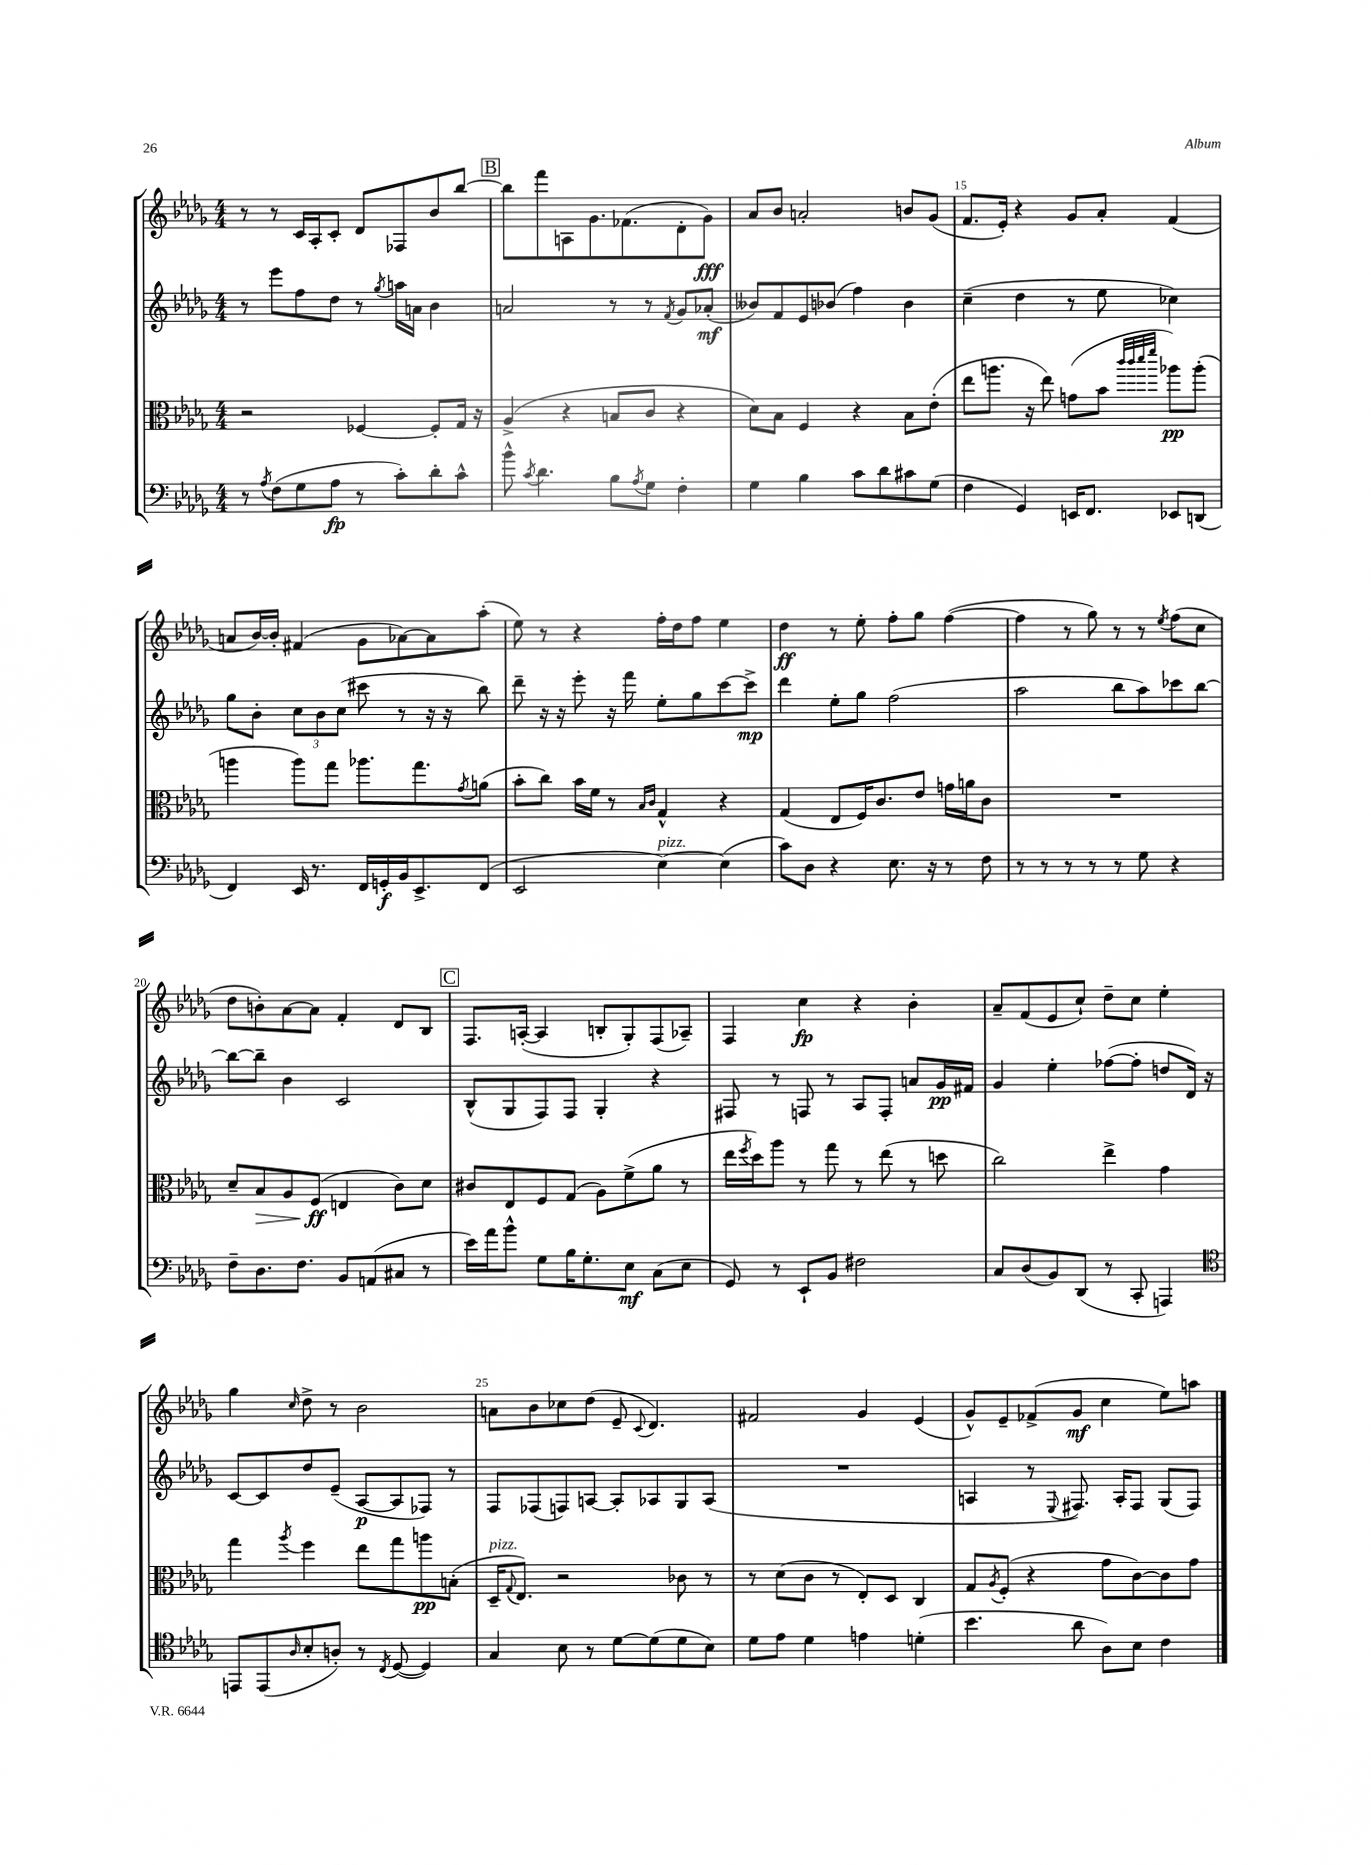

**kern	**kern	**kern	**kern
*staff4	*staff3	*staff2	*staff1
*clefF4	*clefC3	*clefG2	*clefG2
*k[b-e-a-d-g-]	*k[b-e-a-d-g-]	*k[b-e-a-d-g-]	*k[b-e-a-d-g-]
*M4/4	*M4/4	*M4/4	*M4/4
8r	2r	8r	8r
8qA-/	.	.	.
(8F\L	.	8eee-\L	8r
8G-\	.	8ff\	16c/LL
.	.	.	16A-'/J
8A-\J	.	8dd-\J	8c'/J
8r	[4F-/	8r	8d-/L
.	.	8qgg-/	.
8c'\L)	.	16aa\LL	8F-/
.	.	16a\JJ	.
8d-'\	8F-'/]L	4b-\	8b-/
8c^^\J	16G-/Jk	.	[8bb-/J
.	16r	.	.
=	=	=	=
8b-^^\	(4A-^/	2a/	8bb-\]L
8qc/	.	.	.
4.d-\	.	.	8fff\
.	4r	.	8A\
.	.	.	8.g-\
8B-\L	8B/L	8r	.
.	.	.	(8.f-\
8qA-/	.	.	.
8G-\J	8c/J	8r	.
.	.	8qf/	.
4F'\	4r	8g-/L	8d-'\
.	.	(8a-'/J	8g-\J)
=	=	=	=
4G-\	8d-\L)	8b--/L)	8a-/L
.	8B-\J	8f/	8b-/J
4B-\	4F/	8e-/	2a'/
.	.	(8b-/J	.
8c\L	4r	4ff\)	.
8d-\	.	.	.
8c#\	8B-\L	4b-\	8b/L
(8G-\J	(8e-'\J	.	(8g-/J
=	=	=	=
4F\	8ee-\L	(4cc~\	8.f/L
.	8.aa\J	.	.
.	.	.	16e-'/Jk)
4GG-/)	.	4dd-\	4r
.	16r	.	.
.	8ee-\)	.	.
16EE/LK	(8g\L	8r	8g-/L
8.FF/J	.	.	.
.	8b-\J	8ee-\	8a-'/J
.	32qqccc/LLL	.	.
.	32qqccc/	.	.
.	32qqddd-/	.	.
.	32qqfff/JJJ	.	.
8EE-/L	8aa-\L)	4cc-\)	(4f/
(8DD/J	(8aa-'\J	.	.
=	=	=	=
4FF/)	4aa\	8gg-\L	8a/L
.	.	8b-'\J	[16b-/L)
.	.	.	16b-'/]JJ
16EE-/	8aa\L)	12cc\L	(4f#/
8.r	.	.	.
.	.	12b-\	.
.	8gg-\J	.	.
.	.	(12cc\J	.
16FF/LL	8.aa-\L	8ccc#\	8g-\L
16GG'/	.	.	.
16BB-/J	.	8r	[8a-\)
8.EE-^/	8.gg-\	.	.
.	.	16r	8a-\]
.	.	16r	.
.	8qg-/	.	.
(8FF/J	(8a\J	8bb-\)	(8aa-'\J
=	=	=	=
2EE-/	8b-'\L	8ddd-~\	8ee-\)
.	8cc\J)	16r	8r
.	.	16r	.
.	16b-\LL	8eee-'\	4r
.	16f\JJ	.	.
.	8r	16r	.
.	.	16fff\	.
.	16qqB-/LL	.	.
.	16qqc/JJ	.	.
[4E-\)	4G-^^/	8ee-'\L	16ff'\LL
.	.	.	16dd-\J
.	.	8gg-\	8ff\J
(4E-\]	4r	[8ccc\	4ee-\
.	.	8ccc^\]J	.
=	=	=	=
8c\L)	(4G-/	4ddd-\	4dd-\
8D-\J	.	.	.
4r	8E-/L	8ee-'\L	8r
.	16F/K)	8gg-\J	8ee-'\
.	8.c/	.	.
8.E-\	.	(2ff\	8ff'\L
.	8e-/J	.	8gg-\J
16r	.	.	.
8r	16g\LL	.	([4ff\
.	16a\J	.	.
8F\	8c\J	.	.
=	=	=	=
8r	1r	2aa-\	4ff\]
8r	.	.	.
8r	.	.	8r
8r	.	.	8gg-\)
8r	.	8bb-\L	8r
8G-\	.	8aa-\)	8r
.	.	.	8qee-/
4r	.	8ccc-\	(8ff\L
.	.	[8bb-\J	8cc\J
=	=	=	=
8F~\L	8d-~/L	8bb-\_L	8dd-\L
8.D-\	8B-/	8bb-~\]J	8b'\)
.	8A-/	4b-\	[8a-\
8.F\J	.	.	.
.	(8F/J	.	8a-\]J
8BB-/L	4E/	2c/	4f'/
(8AA/	.	.	.
8C#/J	8c\L)	.	8d-/L
8r	8d-\J	.	8B-/J
=	=	=	=
16e-\LL)	8c#/L	(8B-^^/L	8.F/L
16a-\J	.	.	.
8b-^^\J	8E-/	8G-/	.
.	.	.	([16A'/Jk
8G-\L	8F/	8F/)	4A/]
16B-\K	(8G-/J	8F/J	.
8.G-'\	.	.	.
.	8A-\L)	4G-'/	8B'/L
8E-\J	(8f^\	.	8G-'/)
(8C\L	8a-\J	4r	(8F/
8E-\J	8r	.	8A-~/J)
=	=	=	=
8GG-/)	16ee-\LL	8F#/	4F/
.	8qff/	.	.
.	16dd-\J)	.	.
8r	8aa-\J	8r	.
8EE-`/L	8r	8F/	4cc\
8BB-/J	8gg-\	8r	.
2F#\	8r	8A-/L	4r
.	(8ee-\	8F'/J	.
.	8r	8a/L	4b-'\
.	8dd\	16g-/L	.
.	.	16f#/JJ	.
=	=	=	=
8C/L	2cc\)	4g-/	8a-~/L
(8D-/	.	.	(8f/
8BB-/)	.	4ee-'\	8e-/
(8DD-/J	.	.	8cc`/J)
8r	4ee-^\	([8ff-\L	8dd-~\L
8CC'/	.	8ff-'\]J	8cc\J
4AAA/)	4g-\	8dd/L	4ee-'\
.	.	16d-/Jk)	.
.	.	16r	.
=	=	=	=
*clefC4	*	*	*
8EE/L	4gg-\	[8c/L	4gg-\
(8EE/	.	8c/]	.
16qqA-/	8qaa-/	.	16qqcc/
8B-'/	4ff\	8dd-/	8dd-^\
8A'/J)	.	(8e-~/J	8r
8r	8ee-\L	[8A-/L	2b-\
8qC/	.	.	.
([8D-/	8gg-\	8A-/]	.
4D-/])	8aa\	8F-/J)	.
.	(8B'\J	8r	.
=	=	=	=
4G-/	16D-~/LK	8F/L	8a\L
.	8qqG-/	.	.
.	8.E-/J)	.	.
.	.	(8F-/	8b-\
8B-\	2r	8F/)	8cc-\
8r	.	[8A/J	(8dd-\J
[8d-\L	.	8A'/]L	8e-~/
.	.	.	8qqc/
(8d-\]	.	8A-/	4.d-/)
8d-\	8c-\	8G-/	.
8B-\J)	8r	(8A-/J	.
=	=	=	=
8d-\L	8r	1r	2f#/
8e-\J	(8d-\L	.	.
4d-\	8c\J	.	.
.	8r	.	.
4e\	8E-'/L)	.	4g-/
.	8D-/J	.	.
(4d'\	4C/	.	(4e-/
=	=	=	=
4.b-\	8G-/L	4A/	8g-^^/L)
.	8qA-/	.	.
.	(8F'/J	.	8e-~/
.	4r	8r	(8f-^/
.	.	8qqE-/	.
8a-\	.	8.F#/)	8g-/J
8A-\L)	8g-\L	.	4cc\
.	.	16A'/LK	.
8B-\J	[8c\)	8F#/J	.
4c\	8c\]	(8G-/L	8ee-\L)
.	8g-\J	8F#/J)	8aa\J
==	==	==	==
*-	*-	*-	*-
